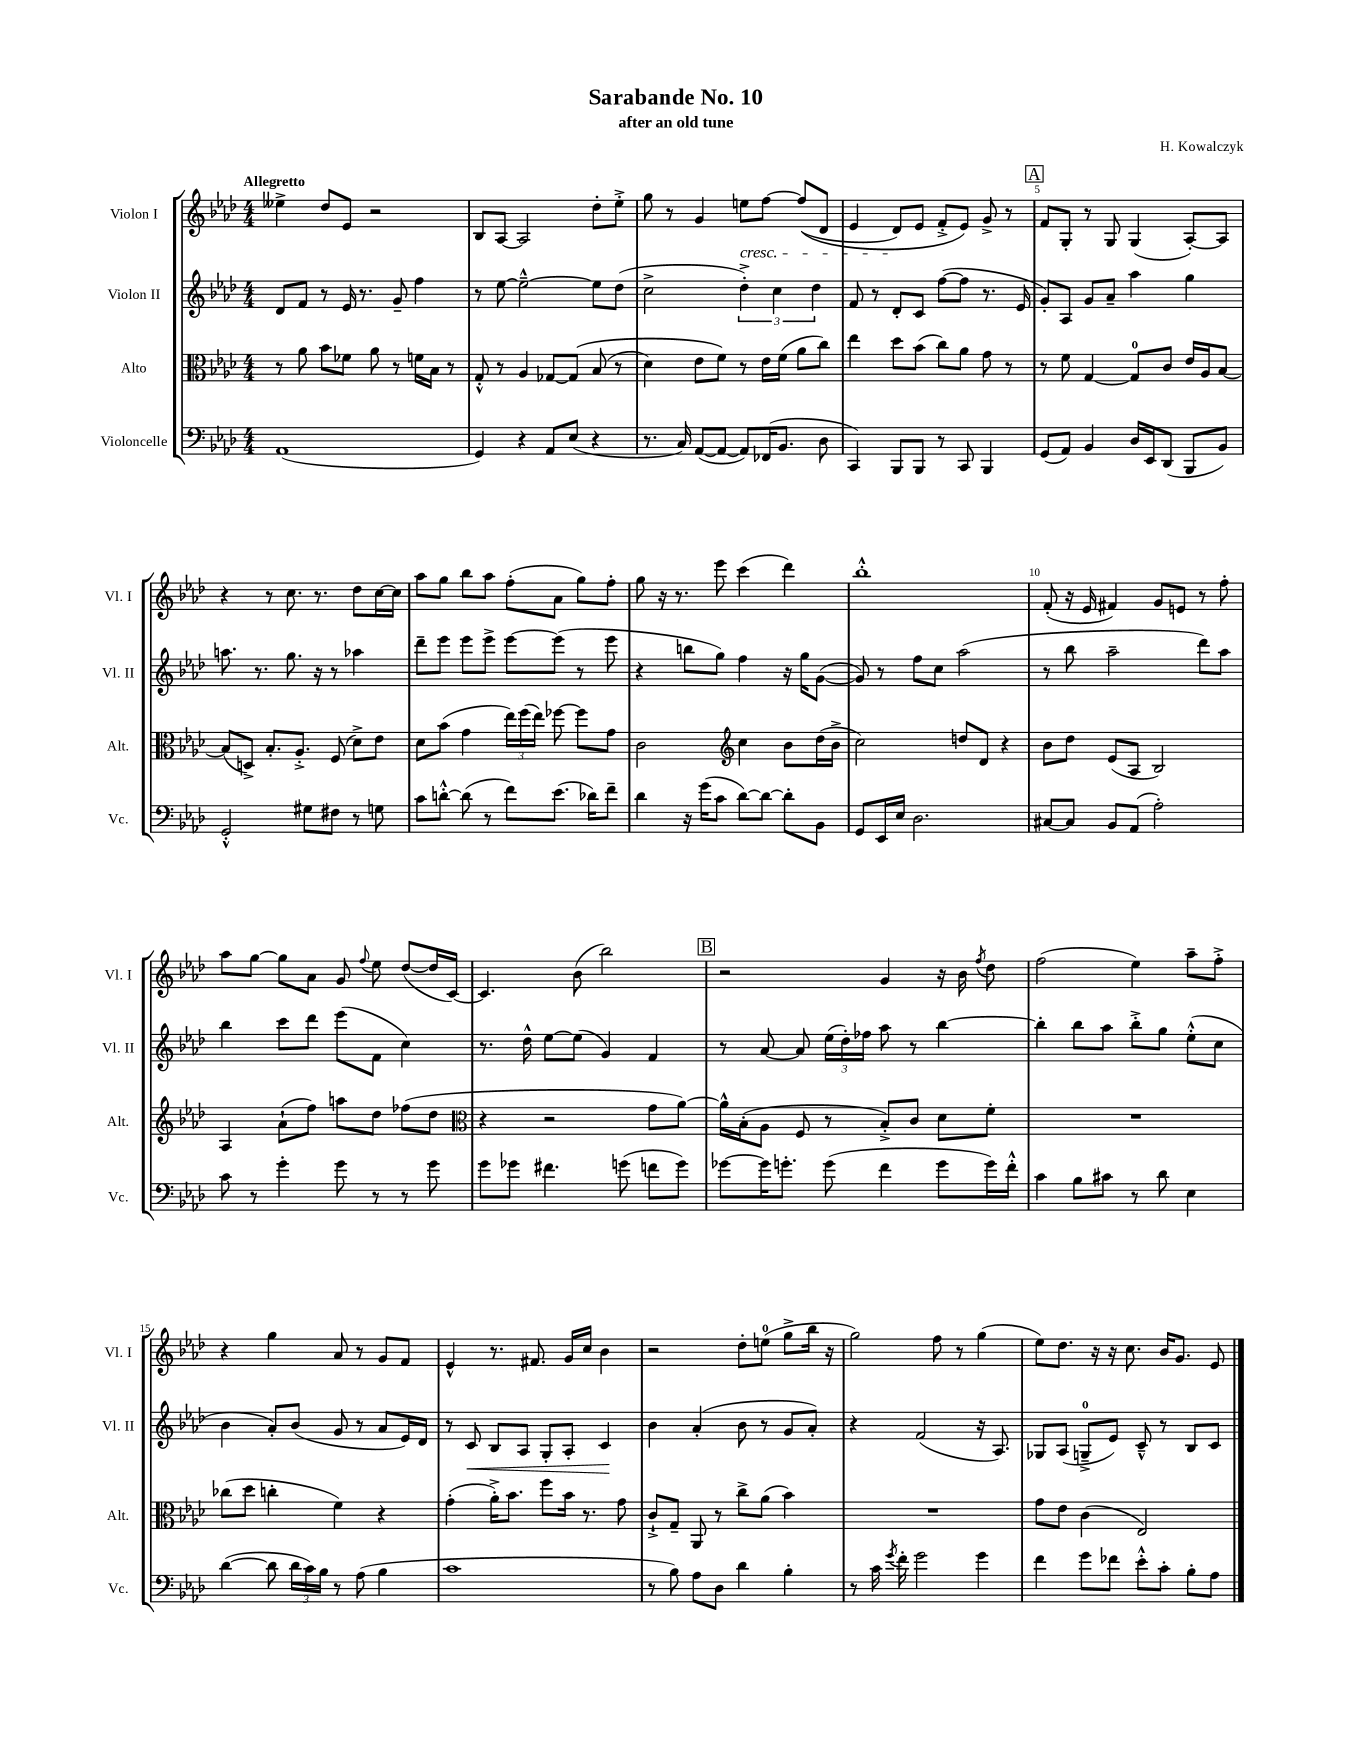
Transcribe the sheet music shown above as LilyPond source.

\header { title = "Sarabande No. 10" composer = "H. Kowalczyk" subtitle = "after an old tune" }
<<
\new StaffGroup <<
\new Staff = "s0" \with { instrumentName = "Violon I" shortInstrumentName = "Vl. I" } {
    \clef treble \key aes \major \numericTimeSignature \time 4/4 \tempo "Allegretto"
    \autoBeamOff eeses''4-> des''8[ ees'8] r2 |
    bes8[ aes8]~ aes2 des''8[-. ees''8]-.-> |
    g''8 r8 g'4 e''8[\cresc f''8]~ f''8[(\( des'8] |
    ees'4 des'8[\!) ees'8] f'8[-.-> ees'8]\) g'8-> r8 |
    \mark \markup { \box "A" } f'8[ g8]-. r8 g8 g4( aes8[~-.) aes8] |
    r4 r8 c''8. r8. des''8[ c''16~ c''16] |
    aes''8[ g''8] bes''8[ aes''8] f''8[-.( aes'8] g''8[) f''8]-. |
    g''8 r16 r8. ees'''8 c'''4( des'''4) |
    bes''1-.-^ |
    f'8-.( r16 ees'16 fis'4) g'8[ e'8] r8 f''8-. |
    aes''8[ g''8]~ g''8[ aes'8] g'8 \appoggiatura { f''8 } ees''8 des''8[~( des''16 c'16]~) |
    c'4. bes'8( bes''2) |
    \mark \markup { \box "B" } r2 g'4 r16 bes'16 \acciaccatura { f''8 } des''8 |
    f''2( ees''4) aes''8[-- f''8]-.-> |
    r4 g''4 aes'8 r8 g'8[ f'8] |
    ees'4-^ r8. fis'8. g'16[ c''16] bes'4 |
    r2 des''8[-. e''8]-0( g''8[-> bes''16] r16 |
    g''2) f''8 r8 g''4( |
    ees''8[) des''8.] r16 r16 c''8. bes'16[ g'8.] ees'8 \bar "|." |
}
\new Staff = "s1" \with { instrumentName = "Violon II" shortInstrumentName = "Vl. II" } {
    \clef treble \key aes \major \numericTimeSignature \time 4/4
    \autoBeamOff des'8[ f'8] r8 ees'16 r8. g'8-- f''4 |
    r8 ees''8~ ees''2~---^ ees''8[ des''8]( |
    c''2-> \tuplet 3/2 { des''4-.->) c''4 des''4 } |
    f'8 r8 des'8[-. c'8] f''8[~( f''8] r8. ees'16 |
    \mark \markup { \box "A" } g'8[-.) aes8] g'8[ aes'8]-- aes''4 g''4 |
    a''8. r8. g''8. r16 r8 aes''4 |
    des'''8[-- ees'''8] ees'''8[ ees'''8]-> ees'''8[~ ees'''8]( r8 ees'''8 |
    r4 b''8[ g''8]) f''4 r16 g''16[ g'8]~( |
    g'8) r8 f''8[ c''8] aes''2( |
    r8 bes''8 aes''2-- des'''8[) aes''8] |
    bes''4 c'''8[ des'''8] ees'''8[( f'8] c''4) |
    r8. des''16-^ ees''8[~ ees''8]( g'4) f'4 |
    \mark \markup { \box "B" } r8 aes'8~ aes'8 \tuplet 3/2 { ees''16[( des''16-.) fes''16] } aes''8 r8 bes''4~ |
    bes''4-. bes''8[ aes''8] bes''8[-.-> g''8] ees''8[-.-^( c''8] |
    bes'4 aes'8[-.) bes'8]( g'8 r8 aes'8[ ees'16) des'16] |
    r8 c'8\< bes8[ aes8] g8[-. aes8]-. c'4\! |
    bes'4 aes'4-.( bes'8 r8 g'8[ aes'8]-.) |
    r4 f'2( r16 aes8.) |
    ges8[ aes8]( g8[-0---> ees'8]) c'8---^ r8 bes8[ c'8] \bar "|." |
}
\new Staff = "s2" \with { instrumentName = "Alto" shortInstrumentName = "Alt." } {
    \clef alto \key aes \major \numericTimeSignature \time 4/4
    \autoBeamOff r8 aes'8 bes'8[ fes'8] aes'8 r8 f'16[ bes16] r8 |
    g8-.-^ r8 aes4 ges8[~ ges8]\( bes8( r8 |
    des'4) ees'8[ f'8]\) r8 ees'16[ f'16]( aes'8[ c''8]) |
    ees''4 des''8[ bes'8]( c''8[) aes'8] g'8 r8 |
    \mark \markup { \box "A" } r8 f'8 g4~ g8[-0 c'8] ees'16[ aes16 bes8]~ |
    bes8[( d8]->) bes8.[-. aes8.]-.-> f8( des'8[->) ees'8] |
    des'8[ bes'8]( g'4 \tuplet 3/2 { ees''16[) f''16( ees''16]) } fes''8~ fes''8[ g'8] |
    c'2 \clef treble c''4 bes'8[ des''16( bes'16]-> |
    c''2) d''8[ des'8] r4 |
    bes'8[ des''8] ees'8[( aes8] bes2) |
    aes4 aes'8[-!( f''8]) a''8[ des''8] fes''8[( des''8] |
    \clef alto r4 r2 g'8[ aes'8]~) |
    \mark \markup { \box "B" } aes'16[-^ bes16-.( aes8] f8 r8 bes8[-.->) c'8] des'8[ f'8]-. |
    R1 |
    ces''8[( des''8] c''4-. f'4) r4 |
    g'4-.( aes'16[-.->) bes'8.] f''8[ bes'16] r8. g'8 |
    c'8[-!-> g8]-- aes,8 r8 c''8[-> aes'8]( bes'4) |
    R1 |
    g'8[ ees'8] c'4( ees2) \bar "|." |
}
\new Staff = "s3" \with { instrumentName = "Violoncelle" shortInstrumentName = "Vc." } {
    \clef bass \key aes \major \numericTimeSignature \time 4/4
    \autoBeamOff aes,1( |
    g,4) r4 aes,8[ ees8]( r4 |
    r8. c16) aes,8[~( aes,8]~ aes,8[) fes,16( bes,8.] des8 |
    c,4) bes,,8[ bes,,8] r8 c,8 bes,,4 |
    \mark \markup { \box "A" } g,8[( aes,8]) bes,4 des16[ ees,16 des,8]( bes,,8[ bes,8]) |
    g,2-.-^ gis8[ fis8] r8 g8 |
    c'8[ d'8]~-.-^ d'8( r8 f'8[) ees'8.]( des'16[) f'8]-- |
    des'4 r16 g'16[( c'8] des'8[~) des'8]~ des'8[-. bes,8] |
    g,8[ ees,16 ees16] des2. |
    cis8[~ cis8] bes,8[ aes,8]( aes2-.) |
    c'8 r8 g'4-. g'8 r8 r8 g'8 |
    g'8[ ges'8] fis'4. g'8( f'8[ g'8]) |
    \mark \markup { \box "B" } ges'8[~ ges'16 g'8.]-. g'8( f'4 g'8[ g'16) f'16]-.-^ |
    c'4 bes8[ cis'8] r8 des'8 ees4 |
    des'4~( des'8 \tuplet 3/2 { des'16[ c'16) bes16] } r8 aes8( bes4 |
    c'1 |
    r8 bes8) aes8[ des8] des'4 bes4-. |
    r8 c'16 \acciaccatura { g'8 } f'16-. g'2 g'4 |
    f'4 g'8[ fes'8] ees'8[-.-^ c'8]-. bes8[-. aes8] \bar "|." |
}
>>
>>
\layout { \context { \Score \override BarNumber.break-visibility = ##(#f #t #t) barNumberVisibility = #(every-nth-bar-number-visible 5) } }
